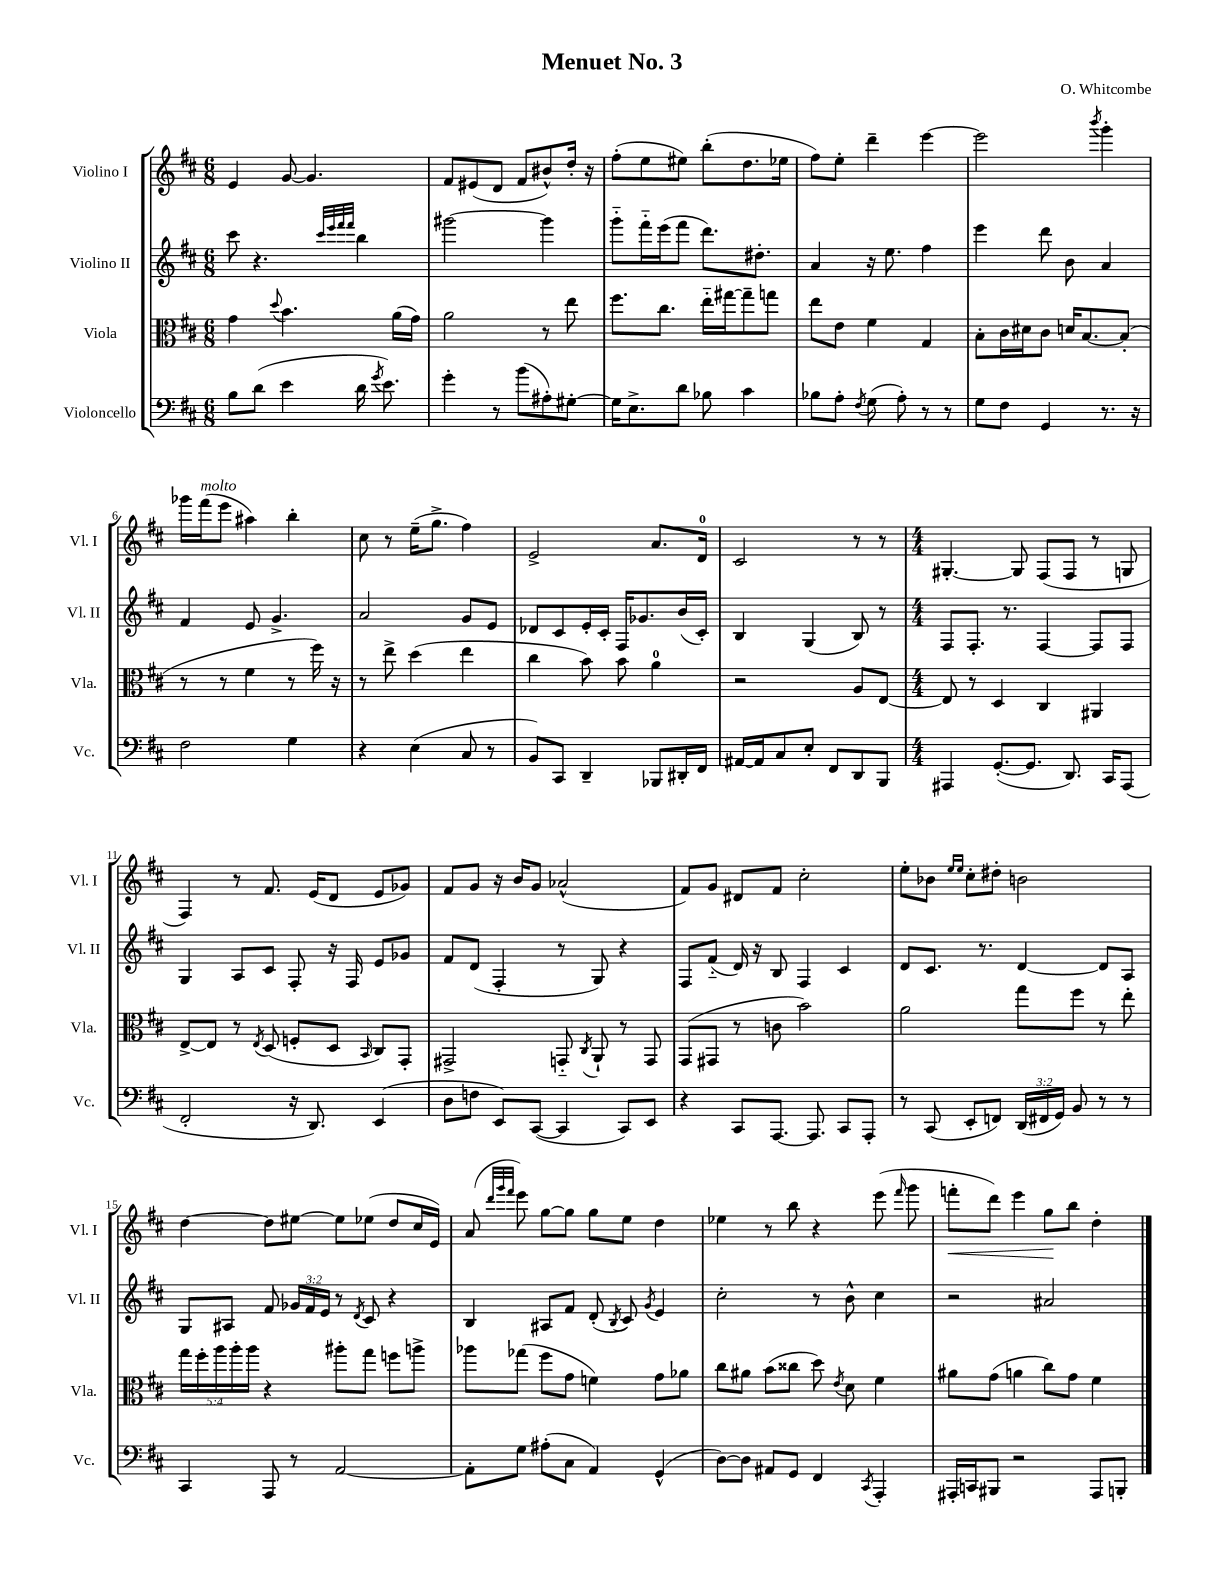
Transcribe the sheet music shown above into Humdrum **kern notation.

**kern	**kern	**kern	**kern
*staff4	*staff3	*staff2	*staff1
*clefF4	*clefC3	*clefG2	*clefG2
*k[f#c#]	*k[f#c#]	*k[f#c#]	*k[f#c#]
*M6/8	*M6/8	*M6/8	*M6/8
8B	4g	8ccc#	4e
(8d	.	4.r	.
.	8qqdd	.	.
4e	4.b	.	[8g
.	.	.	4.g]
.	.	32qqccc#	.
.	.	32qqeee	.
.	.	32qqfff#	.
.	.	32qqfff#	.
16d	.	4bb	.
8qg	.	.	.
8.e)	.	.	.
.	(16a	.	.
.	16g)	.	.
=	=	=	=
4g'	2a	[2ggg#	8f#
.	.	.	(8e#
8r	.	.	8d
(8b	.	.	8f#
8A#')	8r	4ggg#]	8b#^^)
[8G#'	8ee	.	16dd'
.	.	.	16r
=	=	=	=
16G#]	8.ff#	8ggg'~	(8ff#'
8.E^	.	.	.
.	.	16fff#'~	8ee
.	8.cc#	(16eee	.
8d	.	8fff#	8ee#)
8B-	16ee'~	8.ddd)	(8bb'
.	[16gg#	.	.
4c#	8gg#~]	.	8.dd
.	.	8.dd#'	.
.	8gg	.	.
.	.	.	16ee-
=	=	=	=
8B-	8ee	4a	8ff#)
8A'	8e	.	8ee'
8qF#	.	.	.
(8G	4f#	16r	4ddd~
.	.	8.ee	.
8A')	.	.	.
8r	4G	4ff#	[4eee
8r	.	.	.
=	=	=	=
8G	8B'	4eee	2eee]
8F#	16c#	.	.
.	16d#	.	.
4GG	8c#	8ddd	.
.	16d	8b	.
.	[8.B	.	.
.	.	.	8qbbb
8.r	.	4a	4ggg'
.	(8B']	.	.
16r	.	.	.
=	=	=	=
2F#	8r	4f#	16ggg-
.	.	.	(16fff#
.	8r	.	8eee
.	4f#	8e	4aa#)
.	.	4.g^	.
4G	8r	.	4bb'
.	16ff#)	.	.
.	16r	.	.
=	=	=	=
4r	8r	2a	8cc#
.	8ee^	.	8r
(4E	(4dd	.	(16ee~
.	.	.	8.gg^
8C#	4ee	8g	4ff#)
8r	.	8e	.
=	=	=	=
8BB)	4cc#	8d-	2e^
8CC#	.	8c#	.
4DD~	8b)	16e'	.
.	.	16c#'	.
.	8b	16F#	.
.	.	8.g-	.
8BBB-	4a	.	8.a
16DD#'	.	(16b	.
16FF#	.	16c#')	16d
=	=	=	=
[16AA#	2r	4B	2c#
16AA#]	.	.	.
8C#	.	.	.
8E'	.	(4G	.
8FF#	.	.	.
8DD	8A	8B)	8r
8BBB	[8E	8r	8r
=	=	=	=
*M4/4	*M4/4	*M4/4	*M4/4
4AAA#	8E]	8F#	[4.G#'
.	8r	8.F#'	.
([8.GG'	4D	.	.
.	.	8.r	.
.	.	.	8G#]
8.GG]	.	.	.
.	4C#	[4F#	(8F#
8.DD)	.	.	8F#
.	4AA#	8F#]	8r
16CC#	.	.	.
(8AAA#	.	8F#	8G
=	=	=	=
2FF#'	[8E^	4G	4F#)
.	8E]	.	.
.	8r	8A	8r
.	8qE	.	.
.	(8D	8c#	8.f#
16r	8F'	8F#'	.
8.DD)	.	.	(16e
.	8D	16r	8d
.	.	16F#	.
.	16qqBB	.	.
(4EE	8C#)	8e	8e
.	8GG'	8g-	8g-)
=	=	=	=
8D	2GG#^	8f#	8f#
8F	.	(8d	8g
8EE)	.	4F#'	16r
.	.	.	16b
([8CC#	.	.	8g
4CC#]	8GG'~	8r	(2a-^^
.	8qC#	.	.
.	8AA`	8G)	.
8CC#)	8r	4r	.
8EE	8GG	.	.
=	=	=	=
4r	(8GG	8F#	8f#)
.	8GG#	(8f#'~	8g
8CC#	8r	16d)	8d#
.	.	16r	.
[8.AAA	8c	8B	8f#
.	2b)	4F#	2cc#'
8.AAA]	.	.	.
8CC#	.	4c#	.
8AAA'	.	.	.
=	=	=	=
8r	2a	8d	8ee'
(8CC#	.	8.c#	8b-
.	.	.	16qqee
.	.	.	16qqee
8EE'	.	.	8cc#'
.	.	8.r	.
8FF)	.	.	8dd#'
(24DD	8gg	[4d	2b
24FF#	.	.	.
24GG)	.	.	.
8BB	8ff#	.	.
8r	8r	8d]	.
8r	8ee'	8A	.
=	=	=	=
4CC#	20gg	8G	[4dd
.	20ff#'	.	.
.	20aa	.	.
.	.	8A#	.
.	20aa'	.	.
.	20aa	.	.
8AAA	4r	8f#	8dd]
8r	.	24g-	[8ee#
.	.	24f#	.
.	.	24e	.
[2AA	8aa#'	8r	8ee#]
.	.	8qd	.
.	8gg	8c#	(8ee-
.	8ff	4r	8dd
.	8aa^	.	16cc#
.	.	.	16e)
=	=	=	=
8AA']	8aa-	4B	(8a
.	.	.	32qqddd
.	.	.	32qqggg
.	.	.	32qqfff#
8G	(8gg-	.	8eee)
(8A#'	8ff#	8A#	[8gg
8C#	8g	8f#	8gg]
4AA)	4f)	(8d'	8gg
.	.	8qB	.
.	.	8c#)	8ee
.	.	8qg	.
(4GG^^	8g	4e	4dd
.	8a-	.	.
=	=	=	=
[8D)	8cc#	2cc#'	4ee-
8D]	8a#	.	.
8AA#	(8b	.	8r
8GG	8cc##	.	8bb
4FF#	8dd)	8r	4r
.	8qe	.	.
.	8d	8b^^	.
8qCC#	.	.	.
4AAA'	4f#	4cc#	(8eee
.	.	.	16qqfff#
.	.	.	8ggg
=	=	=	=
16AAA#'	8a#	2r	8fff'
16CC	.	.	.
8BBB#	(8g	.	8ddd)
2r	4a	.	4eee
.	8cc#)	2a#	8gg
.	8g	.	8bb
8AAA#	4f#	.	4dd'
8BBB'	.	.	.
==	==	==	==
*-	*-	*-	*-
